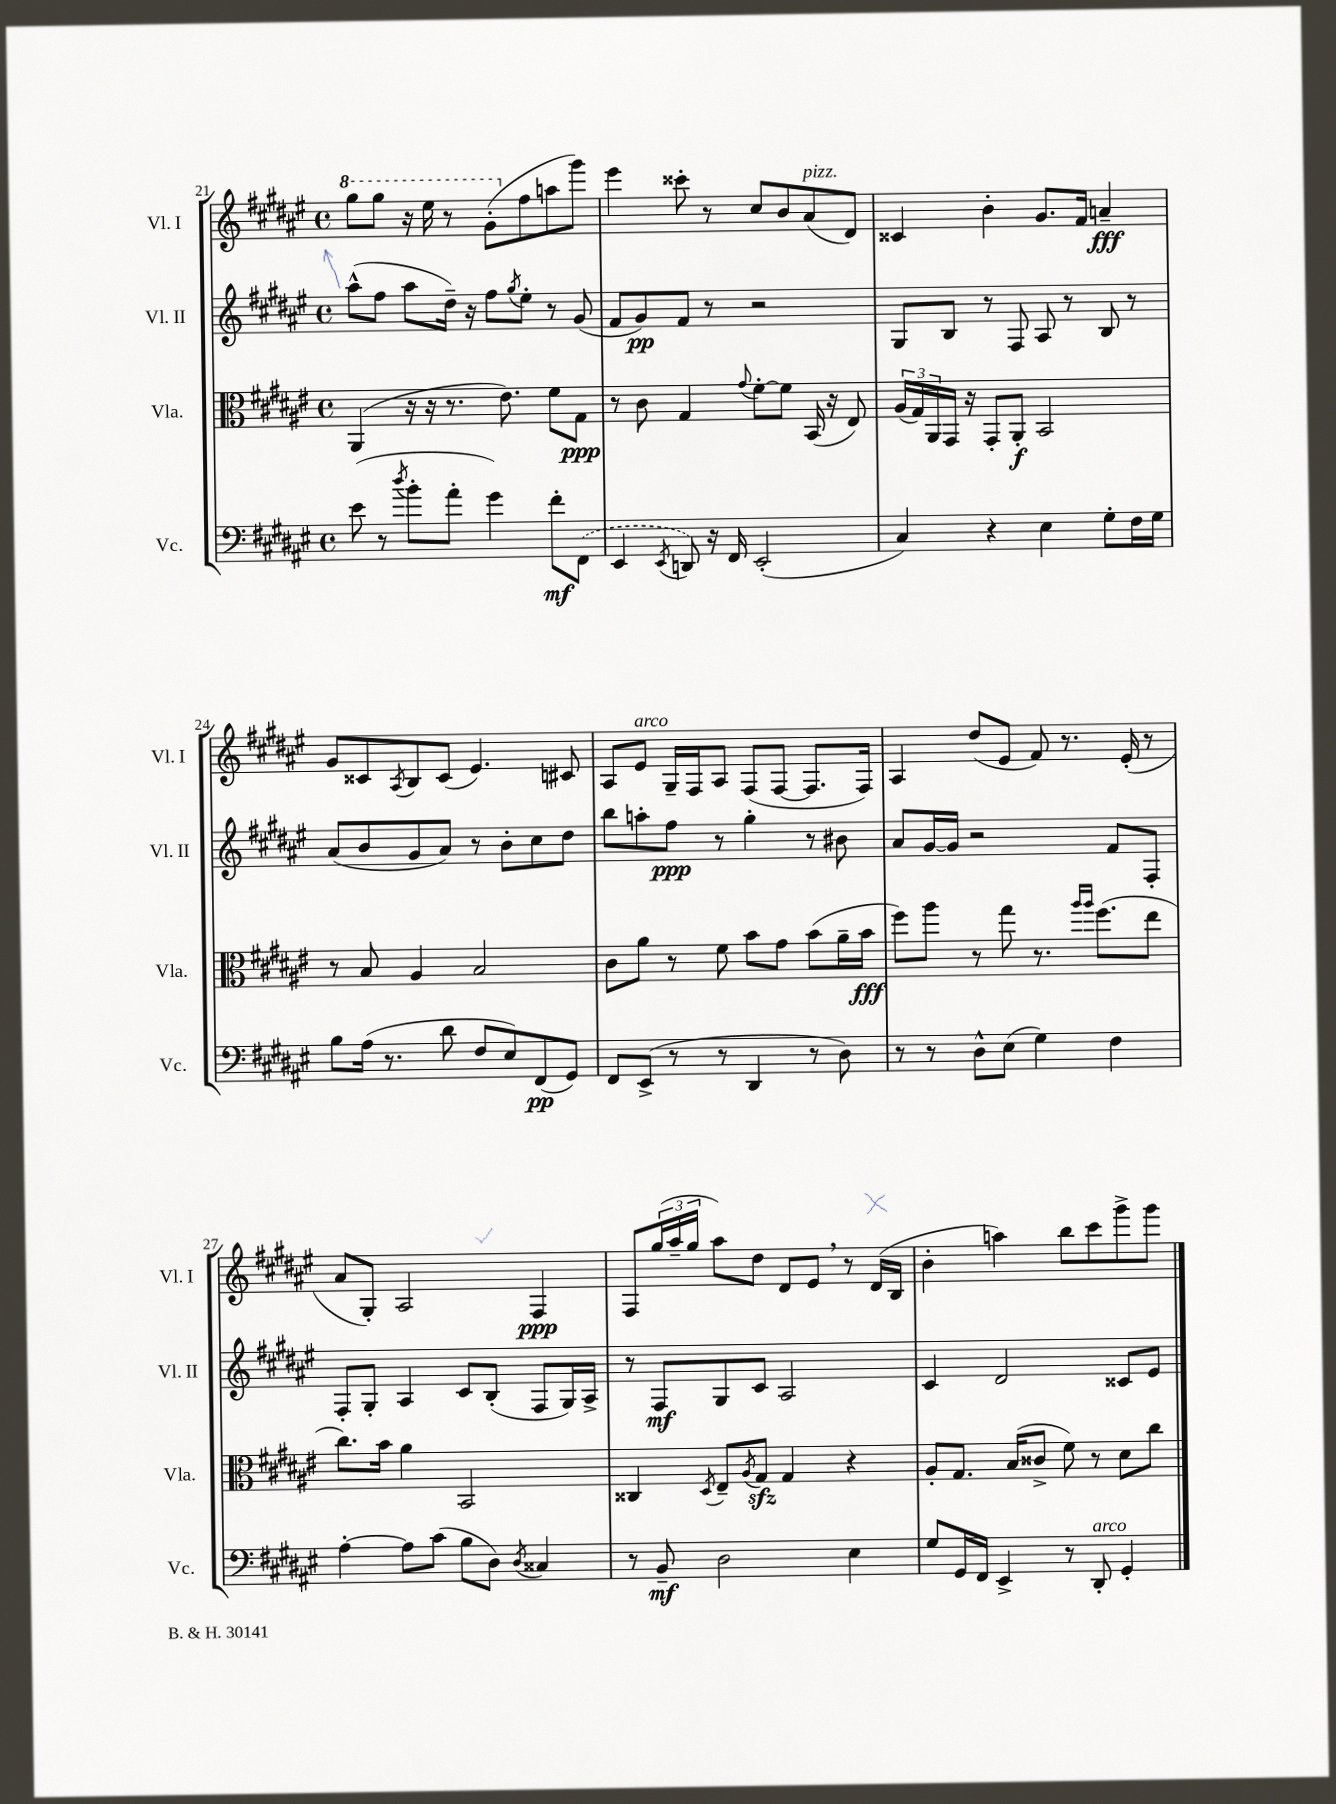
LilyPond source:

<<
\new StaffGroup <<
\new Staff = "s0" \with { instrumentName = "Vl. I" shortInstrumentName = "Vl. I" } {
    \clef treble \key fis \major \defaultTimeSignature \time 4/4
    \ottava #1 gis'''8 gis'''8 r16 eis'''16 r8 gis''8-.( \ottava #0 fis''8 a''8 gis'''8) |
    eis'''4 cisis'''8-. r8 cis''8 b'8 ais'8^\markup { \italic "pizz." }( dis'8) |
    cisis'4 b'4-. gis'8. fis'16 a'4--\fff |
    gis'8 cisis'8 \acciaccatura { ais8 } b8 cisis'8( eis'4.) cis'8 |
    ais8 eis'8^\markup { \italic "arco" } gis16-- fis16 ais8 fis8( fis8~ fis8. fis16) |
    ais4 dis''8( eis'8 fis'8) r8. eis'16-.( r8 |
    ais'8 gis8-.) ais2 fis4\ppp |
    fis8 \tuplet 3/2 { gis''16( ais''16-- gis''16 } ais''8) dis''8 dis'8 eis'8 \breathe r8 dis'16( b16 |
    b'4-. a''4) b''8 cis'''8 gis'''8-> gis'''8 \bar "|." |
}
\new Staff = "s1" \with { instrumentName = "Vl. II" shortInstrumentName = "Vl. II" } {
    \clef treble \key fis \major \defaultTimeSignature \time 4/4
    ais''8-^( fis''8 ais''8 dis''16--) r16 fis''8 \acciaccatura { gis''8 } eis''8-. r8 gis'8( |
    fis'8 gis'8\pp) fis'8 r8 r2 |
    gis8 b8 r8 fis8 ais8 r8 b8 r8 |
    ais'8( b'8 gis'8 ais'8) r8 b'8-. cis''8 dis''8 |
    b''8 a''8-. fis''8\ppp r8 gis''4-. r8 bis'8 |
    ais'8 gis'16~ gis'16 r2 fis'8 fis8-. |
    fis8-. gis8-. ais4 cis'8 b8-.( fis8 gis16) ais16-> |
    r8 fis8\mf gis8 cis'8 ais2 |
    cis'4 dis'2 cisis'8 eis'8 \bar "|." |
}
\new Staff = "s2" \with { instrumentName = "Vla." shortInstrumentName = "Vla." } {
    \clef alto \key fis \major \defaultTimeSignature \time 4/4
    ais,4( r16 r16 r8. eis'8.) fis'8 gis8\ppp |
    r8 cis'8 gis4 \appoggiatura { gis'8 } fis'8~-. fis'8 b,16( r16 eis8) |
    \tuplet 3/2 { ais16( gis16) ais,16 } gis,16 r16 gis,8-. ais,8-.\f b,2 |
    r8 b8 ais4 b2 |
    cis'8 ais'8 r8 fis'8 b'8 gis'8 b'8( ais'16-- b'16\fff |
    fis''8) ais''8 r8 gis''8 r8. \grace { ais''16 ais''16 } fis''8.( eis''8 |
    cis''8.) b'16 ais'4 b,2 |
    cisis4 \acciaccatura { dis8 } eis8-- \acciaccatura { ais8 } gis8\sfz gis4 r4 |
    ais8-. gis8. b16( cisis'8-> fis'8) r8 dis'8 cis''8 \bar "|." |
}
\new Staff = "s3" \with { instrumentName = "Vc." shortInstrumentName = "Vc." } {
    \clef bass \key fis \major \defaultTimeSignature \time 4/4
    eis'8( r8 \acciaccatura { dis''8 } b'8-. ais'8-. gis'4) fis'8-.\mf \once \slurDashed fis,8( |
    eis,4 \acciaccatura { eis,8 } d,8) r16 fis,16 eis,2-.( |
    cis4) r4 eis4 gis8-. fis16 gis16 |
    b8 ais16( r8. dis'8 fis8 eis8) fis,8\pp( gis,8) |
    fis,8 eis,8->( r8 r8 dis,4 r8 dis8) |
    r8 r8 dis8-^ eis8( gis4) fis4 |
    ais4~-. ais8 cis'8( b8 dis8) \acciaccatura { dis8 } cisis4 |
    r8 b,8--\mf dis2 eis4 |
    gis8 gis,16 fis,16 eis,4-> r8 dis,8-.^\markup { \italic "arco" } gis,4-. \bar "|." |
}
>>
>>
\layout { \context { \Score currentBarNumber = #21 } }
